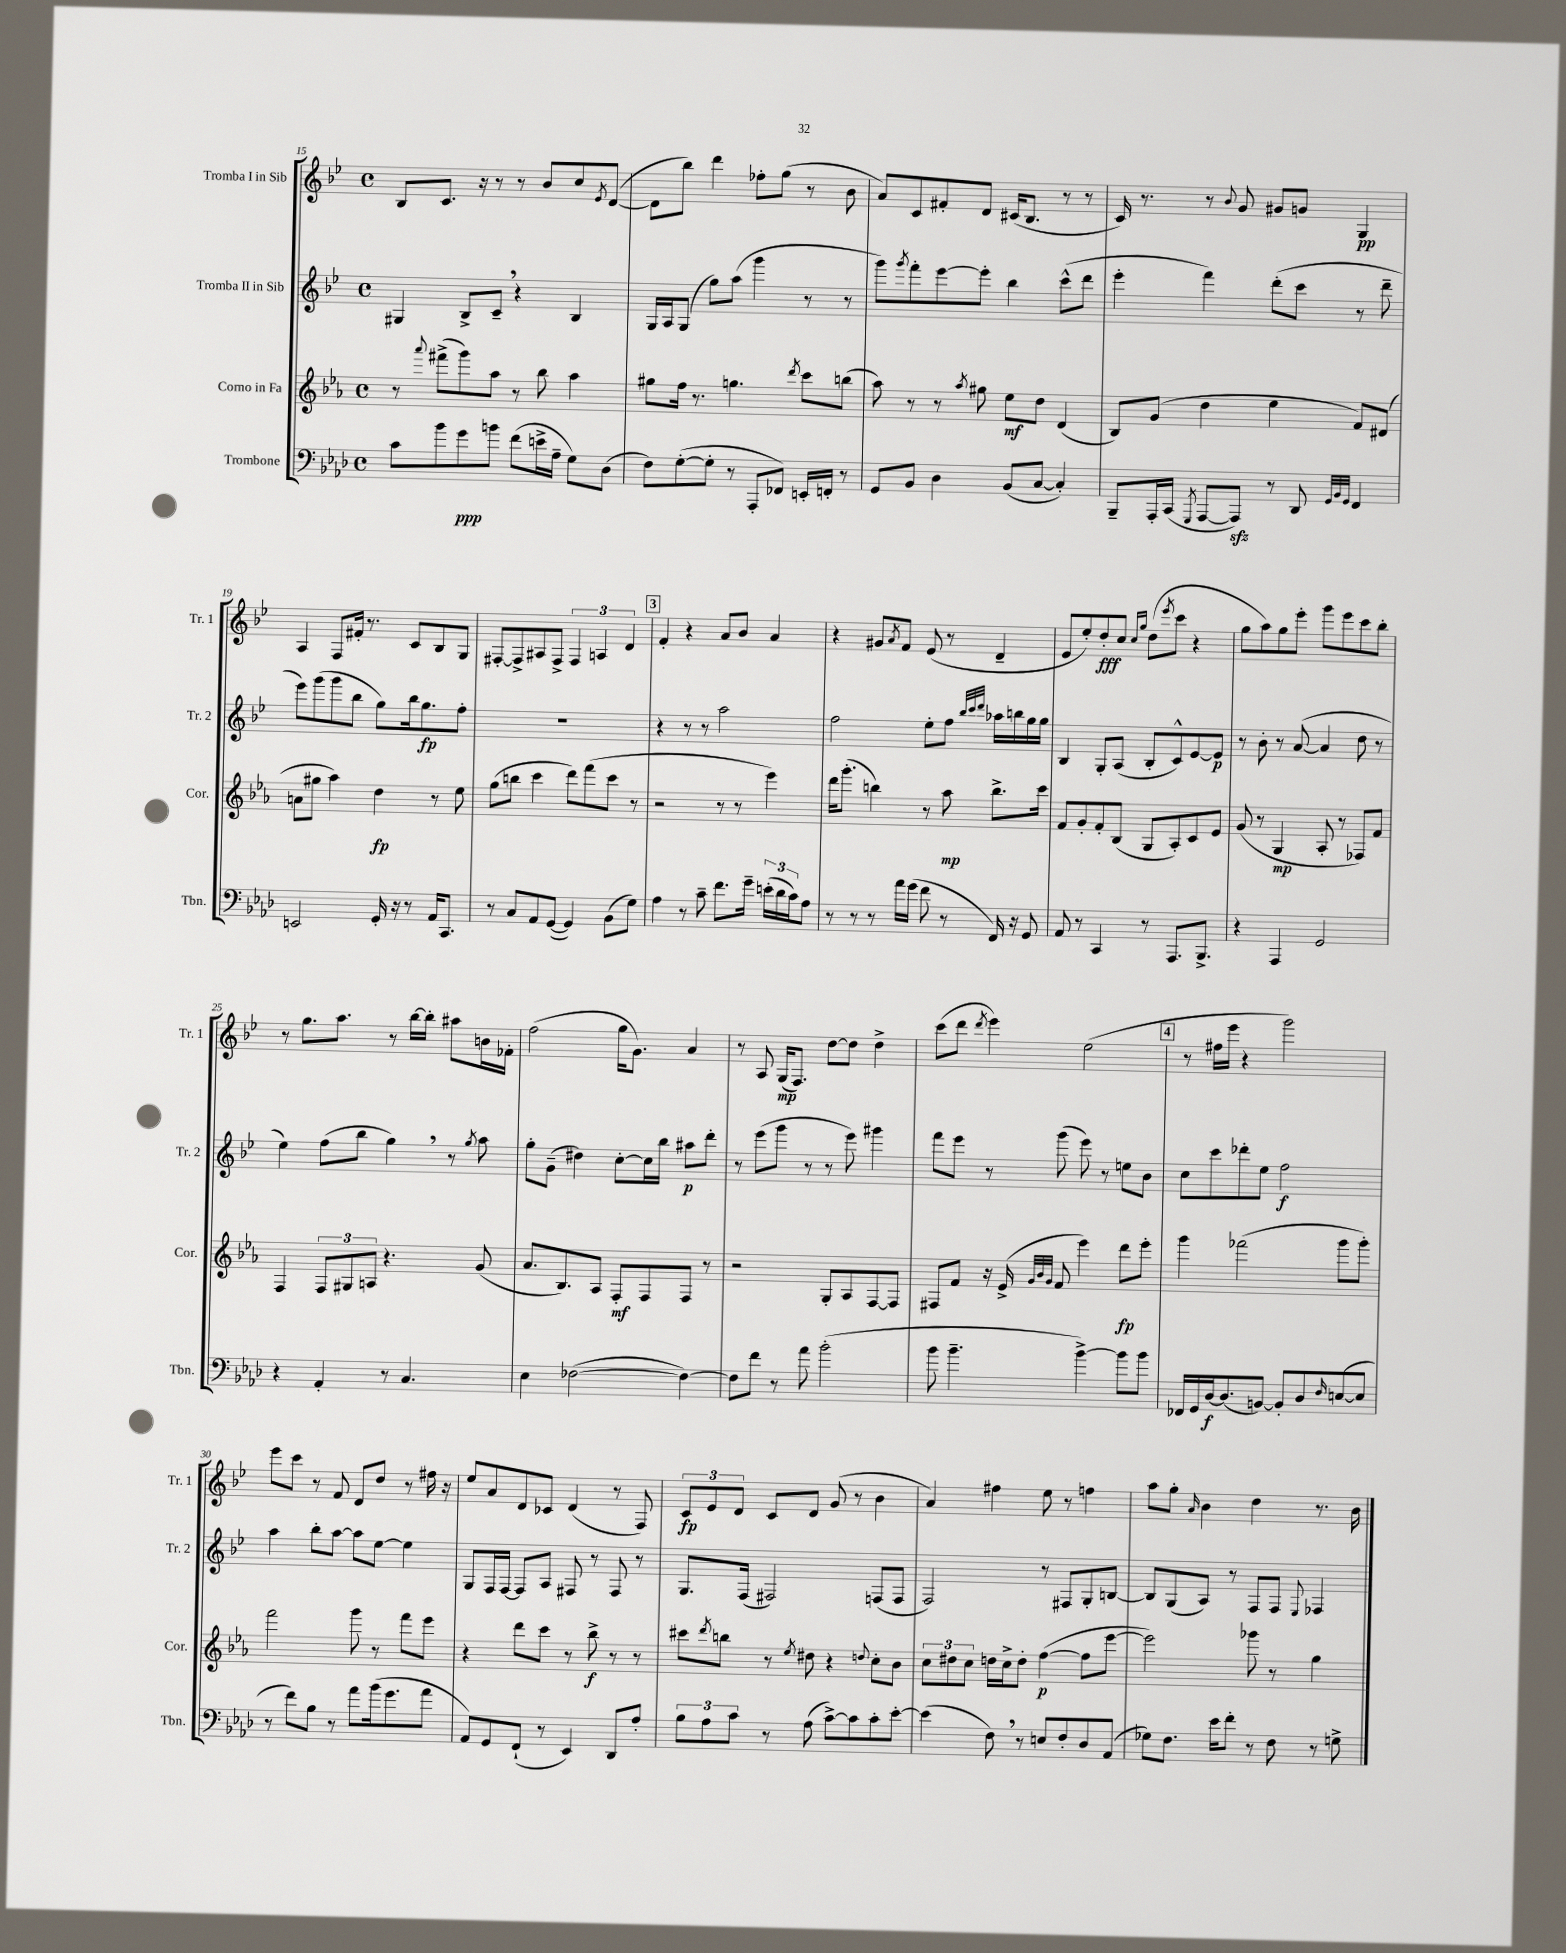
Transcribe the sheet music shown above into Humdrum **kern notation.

**kern	**kern	**kern	**kern
*staff4	*staff3	*staff2	*staff1
*clefF4	*clefG2	*clefG2	*clefG2
*k[b-e-a-d-]	*k[b-e-a-]	*k[b-e-]	*k[b-e-]
*M4/4	*M4/4	*M4/4	*M4/4
*met(c)	*met(c)	*met(c)	*met(c)
8c	8r	4G#	8B-
.	8qqaaa-	.	.
8b-	(8fff#^	.	8.c
8g	8ggg)	8B-^	.
.	.	.	16r
8b	8aa-	8c~	8r
(8f	8r	4r	8r
16e^	8bb-	.	8b-
16A-~	.	.	.
8G)	4aa-	4B-	8cc
.	.	.	8qe-
(8D-	.	.	([8d
=	=	=	=
8F)	8gg#	16G	8d]
.	.	16A	.
([8G'	16ff	(8G	8bb-)
.	8.r	.	.
8G']	.	8gg)	4ddd
8r	4.gg	(8aa	.
8AAA-'	.	4ggg	8ff-'
8FF-)	.	.	(8gg
.	8qddd	.	.
16EE'	8ccc	8r	8r
16FF'	.	.	.
8r	(8bb	8r	8b-
=	=	=	=
8GG	8aa-)	8ggg)	8a)
.	.	8qggg	.
8BB-	8r	8fff'	8c
4D-	8r	[8eee-	8f#'
.	8qaa-	.	.
.	8gg#	8eee-']	8d
(8BB-	8ee-	4bb-	(16c#
.	.	.	8.B-
[8C	8dd	.	.
4C'])	(4d	(8ccc^^	8r
.	.	8ddd	8r
=	=	=	=
8BBB-~	8B-)	4eee-'	16c)
.	.	.	8.r
16AAA-'	(8g	.	.
(16CC	.	.	.
8qGGG	.	.	.
[8AAA-	4dd	4fff)	8r
.	.	.	8qqb-
8AAA-])	.	.	8g
8r	4ee-	(8ddd'	8g#
8DD-	.	8ccc	8g
32qqGG	.	.	.
32qqBB-	.	.	.
32qqGG	.	.	.
4FF	8f)	8r	4G
.	(8d#	8ddd~	.
=	=	=	=
2EE	8a	8eee-)	4A
.	8gg#	(8ggg	.
.	4aa-)	8ggg	8F
.	.	8bb-	16f#'
.	.	.	8.r
16GG'	4dd	8gg)	.
16r	.	.	.
8r	.	16bb-	8c
.	.	8.gg	.
16AA-	8r	.	8B-
8.CC	.	.	.
.	8ee-	8ff'	8G
=	=	=	=
8r	(8gg	1r	[8F#'
8C	8bb	.	8F#^]
8AA-	4ccc	.	8A#
([8GG	.	.	8F#^
4GG])	8ddd)	.	6F#
.	(8fff	.	.
.	.	.	6A
(8BB-	8ccc	.	.
.	.	.	6d
8G)	8r	.	.
=	=	=	=
4A-	2r	4r	4f'
8r	.	8r	4r
8c~	.	8r	.
8.f	8r	2aa	8a
.	8r	.	8b-
16g~	.	.	.
(24e'	4eee-)	.	4a
24d-	.	.	.
24c)	.	.	.
8A-	.	.	.
=	=	=	=
8r	16ddd	2ff	4r
.	(8.ggg'	.	.
8r	.	.	.
8r	4bb)	.	8g#
.	.	.	8qa
16a-	.	.	8f
(16g	.	.	.
8f	8r	8ee-'	(8e-
8r	8aa-	8ff	8r
.	.	32qqbb-	.
.	.	32qqccc	.
.	.	32qqddd	.
16FF)	8.bb^	16aa-	4d~
16r	.	16bb	.
8GG	.	16gg	.
.	16ccc	16gg	.
=	=	=	=
8AA-	8f	4B-	8e-
8r	8g'	.	8ee-')
4CC	8f'	8G'	8dd'
.	(8B-	(8A	8cc
.	.	.	16qqcc
.	.	.	16qqgg
8r	8G	8B-'	(8dd
.	.	.	8qeee-
8.AAA-	8A-')	8c^^)	8ccc
.	8c	[8e-	4r
8.BBB-^	.	.	.
.	8e-	8e-]	.
=	=	=	=
4r	(8g	8r	8gg
.	8r	8b-'	8aa)
4AAA-	4G	8r	8gg
.	.	([8a	8eee-'
2GG	8A-'	4a]	8ggg
.	8r	.	8eee-
.	8F-)	8dd	8ccc
.	8f	8r	8bb-'
=	=	=	=
4r	4F	4ee-)	8r
.	.	.	8.gg
4AA-'	12F	(8ff	.
.	.	.	8.aa
.	12G#	.	.
.	.	8bb-	.
.	12A	.	.
8r	4.r	4gg)	8r
4.C	.	.	[16bb-
.	.	.	16bb-']
.	.	8r	8aa#
.	.	8qgg	.
.	(8g	8aa	16b
.	.	.	16f-'
=	=	=	=
4E-	8.a-	8gg'	(2ff
.	.	(8g~	.
.	8.B-)	.	.
([2F-	.	4dd#)	.
.	8A-	.	.
.	8F'	[8cc'	16gg
.	.	.	8.g)
.	8F	16cc]	.
.	.	16bb-	.
4F-_)	8F	8aa#	4a
.	8r	8ddd'	.
=	=	=	=
8F-]	2r	8r	8r
8f	.	(8eee-	8A
8r	.	8ggg	(16G
.	.	.	8.F)
8a-	.	8r	.
(2b-'	8G'	8r	[8dd
.	8A-	8eee-)	8dd]
.	[8F	4ggg#	4dd^
.	8F]	.	.
=	=	=	=
8b-	8F#	8fff	(8ccc
4.b-~	8f	8eee-	8ddd
.	.	.	8qddd
.	16r	8r	4eee-)
.	(16e-^	.	.
.	32qqg	.	.
.	32qqb-	.	.
.	32qqg	.	.
.	8f	(8ggg	.
[4b-^)	4eee-)	8eee-)	(2ee-
.	.	8r	.
8b-]	8ddd	8ee	.
8b-	8eee-'	8b-	.
=	=	=	=
16FF-	4ggg	8cc	8r
16GG	.	.	.
[16D-	.	8ccc	16ff#
(8.D-]	.	.	16eee-
.	(2fff-	8ddd-'	4r
[8BB)	.	8ee-	.
8BB']	.	2ff	2ggg)
8D-	.	.	.
16qqF	.	.	.
([8E	8ggg	.	.
8E]	8ggg')	.	.
=	=	=	=
8r	2fff	4aa	8eee-
8f)	.	.	8ccc
8B-	.	8bb-'	8r
8r	.	[8aa	8f
8a-	8ggg	8aa]	8d
(16b-	8r	[8ee-	8dd
8.g	.	.	.
.	8fff	4ee-]	8r
8a-	8eee-	.	16ff#
.	.	.	16r
=	=	=	=
8AA-)	4r	8G	8ee-
8GG	.	16F	8a
.	.	[16F	.
(8FF`	8ddd	8F]	8d
8r	8ccc	8A	8c-
4EE-)	8r	8F#	(4d
.	8bb-^	8r	.
8DD-	8r	8F#	8r
8A-'	8r	8r	8F)
=	=	=	=
12B-	8ccc#	8.G	12c
12A-	.	.	12e-
.	8qddd	.	.
.	8bb	.	.
12c	.	.	12d
.	.	(16F	.
8r	8r	2F#)	8c
.	8qee-	.	.
(8A-	8dd#	.	8d
[8c^)	4r	.	(8g
8c]	.	.	8r
.	8qqdd	.	.
8c'	8cc'	(8F	4b-
[8e-'	8b-	8F	.
=	=	=	=
(4e-]	12cc	2F)	4a)
.	12dd#	.	.
.	12cc	.	.
8F)	16dd	.	4ff#
.	16cc^	.	.
8r	8dd'	.	.
8E	([4ff	8r	8ee-
8F'	.	8F#	8r
8D-	8ff]	8G'	4ff
(8AA-	[8eee-	[8B	.
=	=	=	=
8G-)	2eee-])	8B]	8aa
8.F	.	(8G	8gg'
.	.	.	16qqa
.	.	8A)	4b-
16e-	.	.	.
8f'	.	8r	.
8r	8ggg-	8F	4dd
8F	8r	8F	.
.	.	8qqE-	.
8r	4gg	4F-	8.r
8G^	.	.	.
.	.	.	16b-
==	==	==	==
*-	*-	*-	*-
